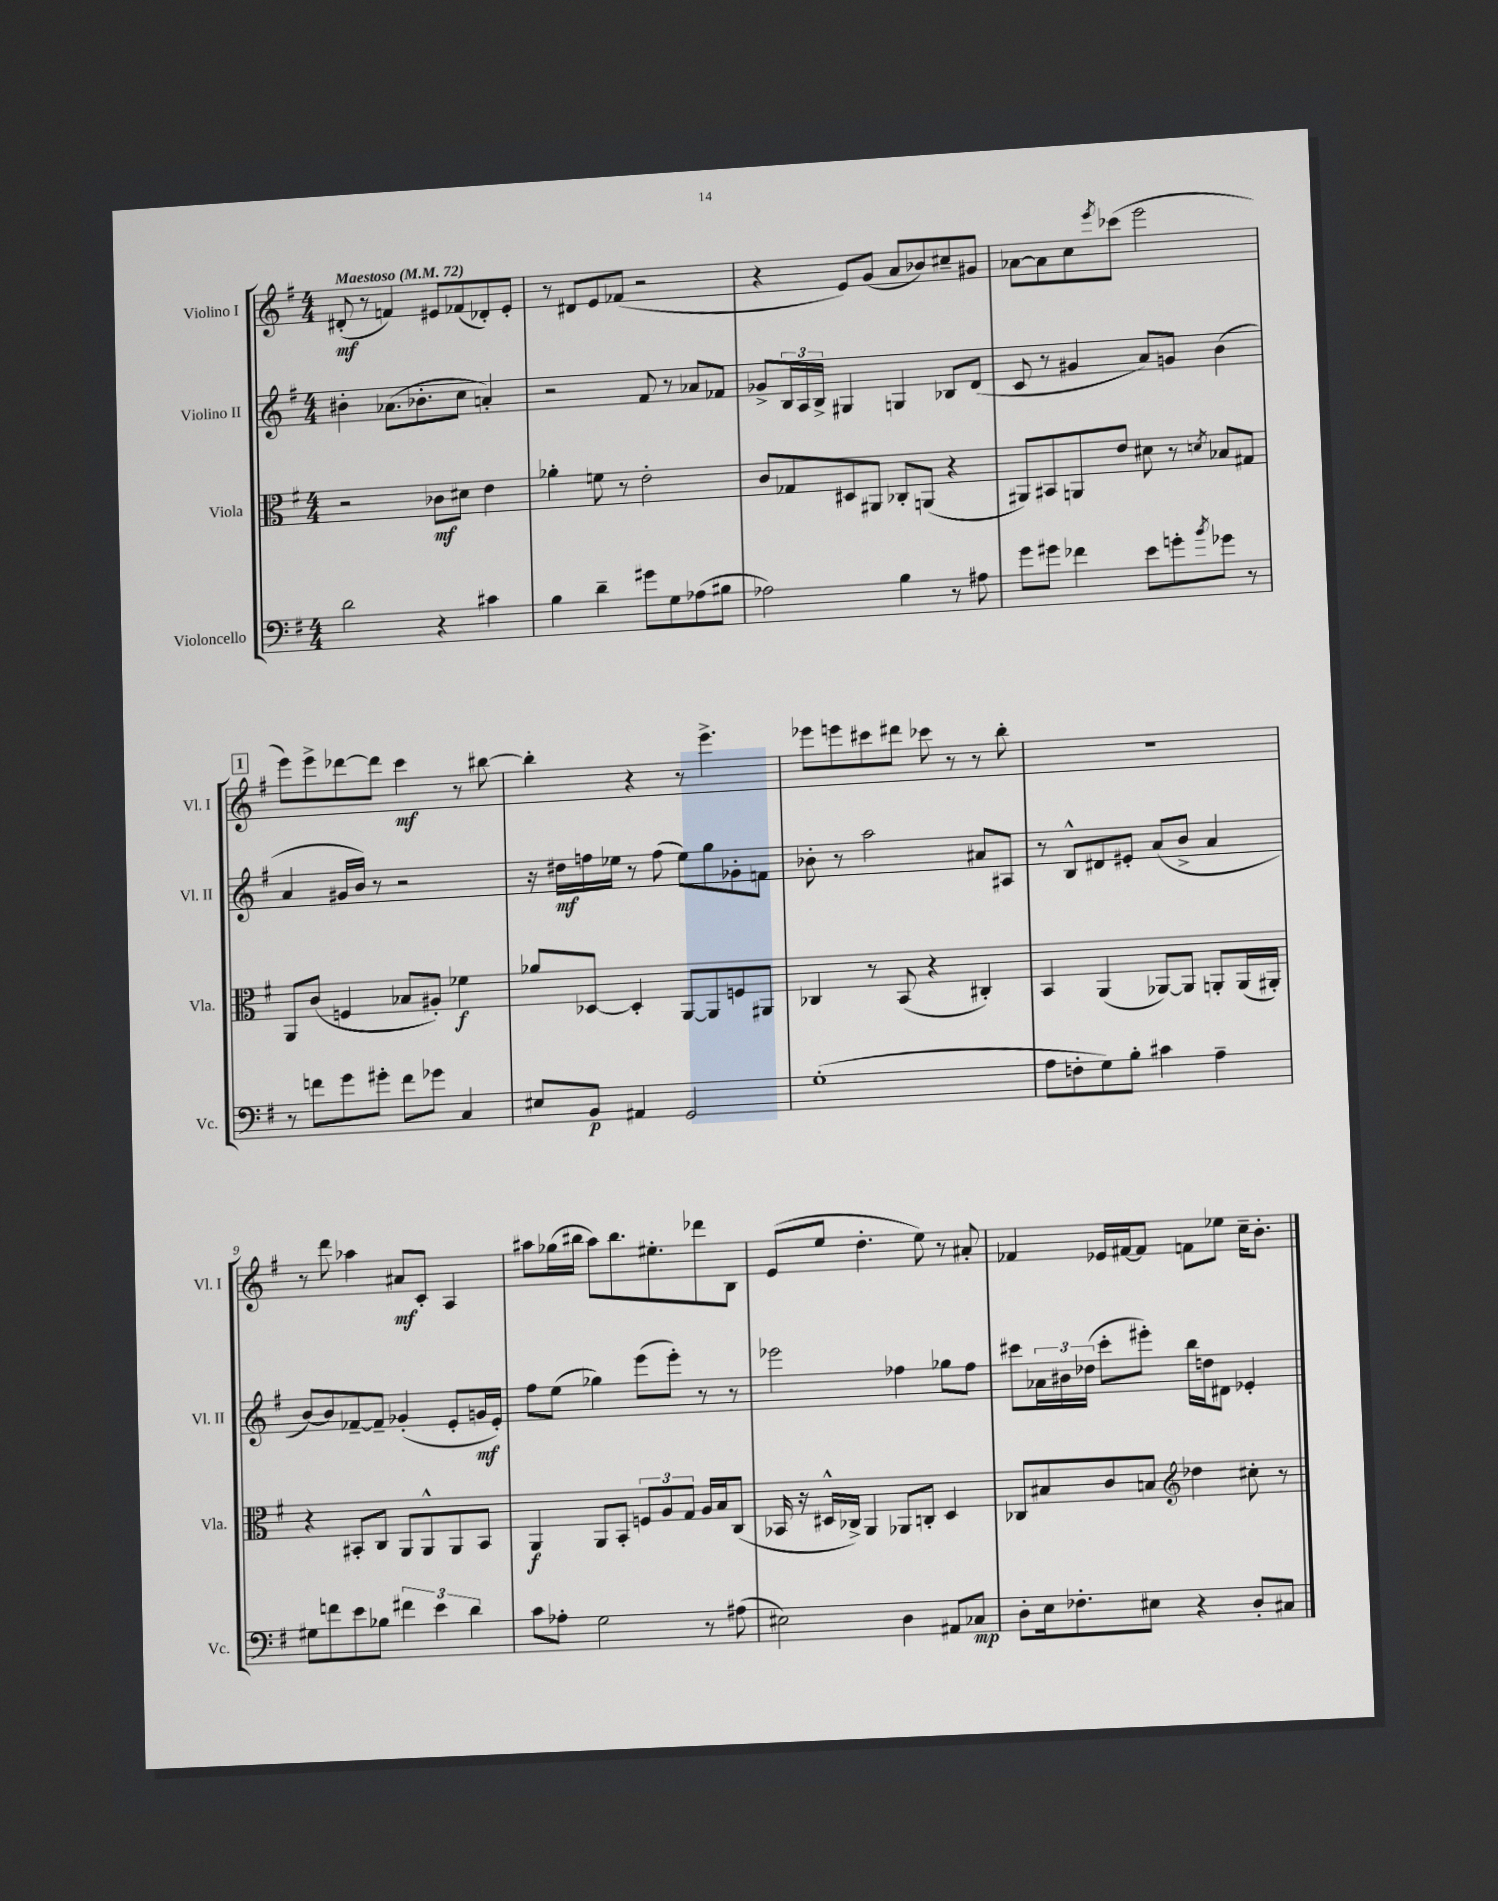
<<
\new StaffGroup <<
\new Staff = "s0" \with { instrumentName = "Violino I" shortInstrumentName = "Vl. I" } {
    \clef treble \key g \major \numericTimeSignature \time 4/4 \tempo "Maestoso" 4 = 72
    dis'8-.\mf( r8 f'4) eis'8 fes'8( des'8-.) eis'8-. |
    r8 dis'8 e'8 fes'8( r2 |
    r4 e'8) g'8( a'8 bes'8) cis''8-- gis'8 |
    aes'8~ aes'8 c''8 \acciaccatura { e'''8 } ces'''8( e'''2 |
    \mark \markup { \box "1" } e'''8) e'''8-> des'''8~ des'''8 c'''4\mf r8 bis''8~ |
    bis''4-. r4 r8 e'''4.-> |
    ees'''8 e'''8 cis'''8 dis'''8 ces'''8 r8 r8 b''8-. |
    R1 |
    r8 d'''8 aes''4 ais'8\mf c'8-. a4 |
    ais''8 ges''16( bis''16 ais''8) bis''8. eis''8.-. des'''8 b8 |
    e'8( e''8 d''4.-. e''8) r8 ais'8-. |
    fes'4 ees'16 fis'16~ fis'8 f'8 ees''8 c''16-- b'8.-. \bar "|." |
}
\new Staff = "s1" \with { instrumentName = "Violino II" shortInstrumentName = "Vl. II" } {
    \clef treble \key g \major \numericTimeSignature \time 4/4
    bis'4-. aes'8.( bes'8.-. c''8 a'4-.) |
    r2 fis'8 r8 aes'8 fes'8 |
    ges'8-> \tuplet 3/2 { b16 a16 b16-> } gis4 g4 bes8 d'8( |
    c'8 r8 gis'4 a'8) g'8 b'4( |
    \mark \markup { \box "1" } a'4 gis'16 b'16) r8 r2 |
    r16 dis''16\mf f''16 ees''16 r8 f''8( ees''8) g''8 ges'8-. f'8 |
    bes'8-. r8 a''2 ais'8 ais8 |
    r8 b8-^ dis'8 eis'8-. a'8( b'8-> a'4 |
    b'8~) b'8 fes'8~-- fes'8-- ges'4-.( e'8-. g'16\mf e'16-.) |
    fis''8 e''8( ges''4) e'''8( e'''8-.) r8 r8 |
    ees'''2 fes''4 ges''8 fes''8 |
    cis'''8 \tuplet 3/2 { aes'16 bis'16 des''16( } cis'''8-. eis'''8-.) b''16 d''16 dis'8 ees'4-. \bar "|." |
}
\new Staff = "s2" \with { instrumentName = "Viola" shortInstrumentName = "Vla." } {
    \clef alto \key g \major \numericTimeSignature \time 4/4
    r2 ces'8\mf dis'8 e'4 |
    aes'4-. f'8 r8 e'2-. |
    c'8 ges8 dis8 ais,8 ces8-. a,8( r4 |
    ais,8) bis,8 a,8 e'8 dis'8 r8 \acciaccatura { d'8 } bes8 gis8 |
    \mark \markup { \box "1" } a,8 c'8( f4 bes8 ais8-.) fes'4\f |
    aes'8 des8~ des4-. a,8~ a,8 f8 ais,8 |
    ces4 r8 b,8( r4 cis4-.) |
    b,4 a,4( aes,8~) aes,8 a,8-. a,16( ais,16-.) |
    r4 bis,8-. c8 a,8 a,8-^ a,8 bis,8 |
    a,4\f a,8 b,8-. \tuplet 3/2 { f8 a8 g8 } a16 b16 c8( |
    bes,16 r16 dis16-^ ces16->) a,4 aes,8 c8-. dis4 |
    ces8 bis8 c'8 b8 \clef treble des''4 cis''8-. r8 \bar "|." |
}
\new Staff = "s3" \with { instrumentName = "Violoncello" shortInstrumentName = "Vc." } {
    \clef bass \key g \major \numericTimeSignature \time 4/4
    d'2 r4 cis'4 |
    b4 d'4-- gis'8 g8 aes8( bis8 |
    aes2) b4 r8 ais8 |
    g'8 gis'8 fes'4 e'8 g'8-. \acciaccatura { b'8 } ges'8 r8 |
    \mark \markup { \box "1" } r8 f'8 g'8 gis'8-. f'8 ges'8 c4 |
    eis8 b,8\p ais,4 g,2 |
    g1-.( |
    a8 f8-. g8) b8-. cis'4 a4-- |
    gis8 f'8 e'8 bes8 \tuplet 3/2 { fis'4 e'4 d'4 } |
    c'8 aes8-. g2 r8 ais8( |
    eis2) d4 ais,8 ces8\mp |
    d8-. e16 fes8.-. eis8 r4 d8-. cis8 \bar "|." |
}
>>
>>
